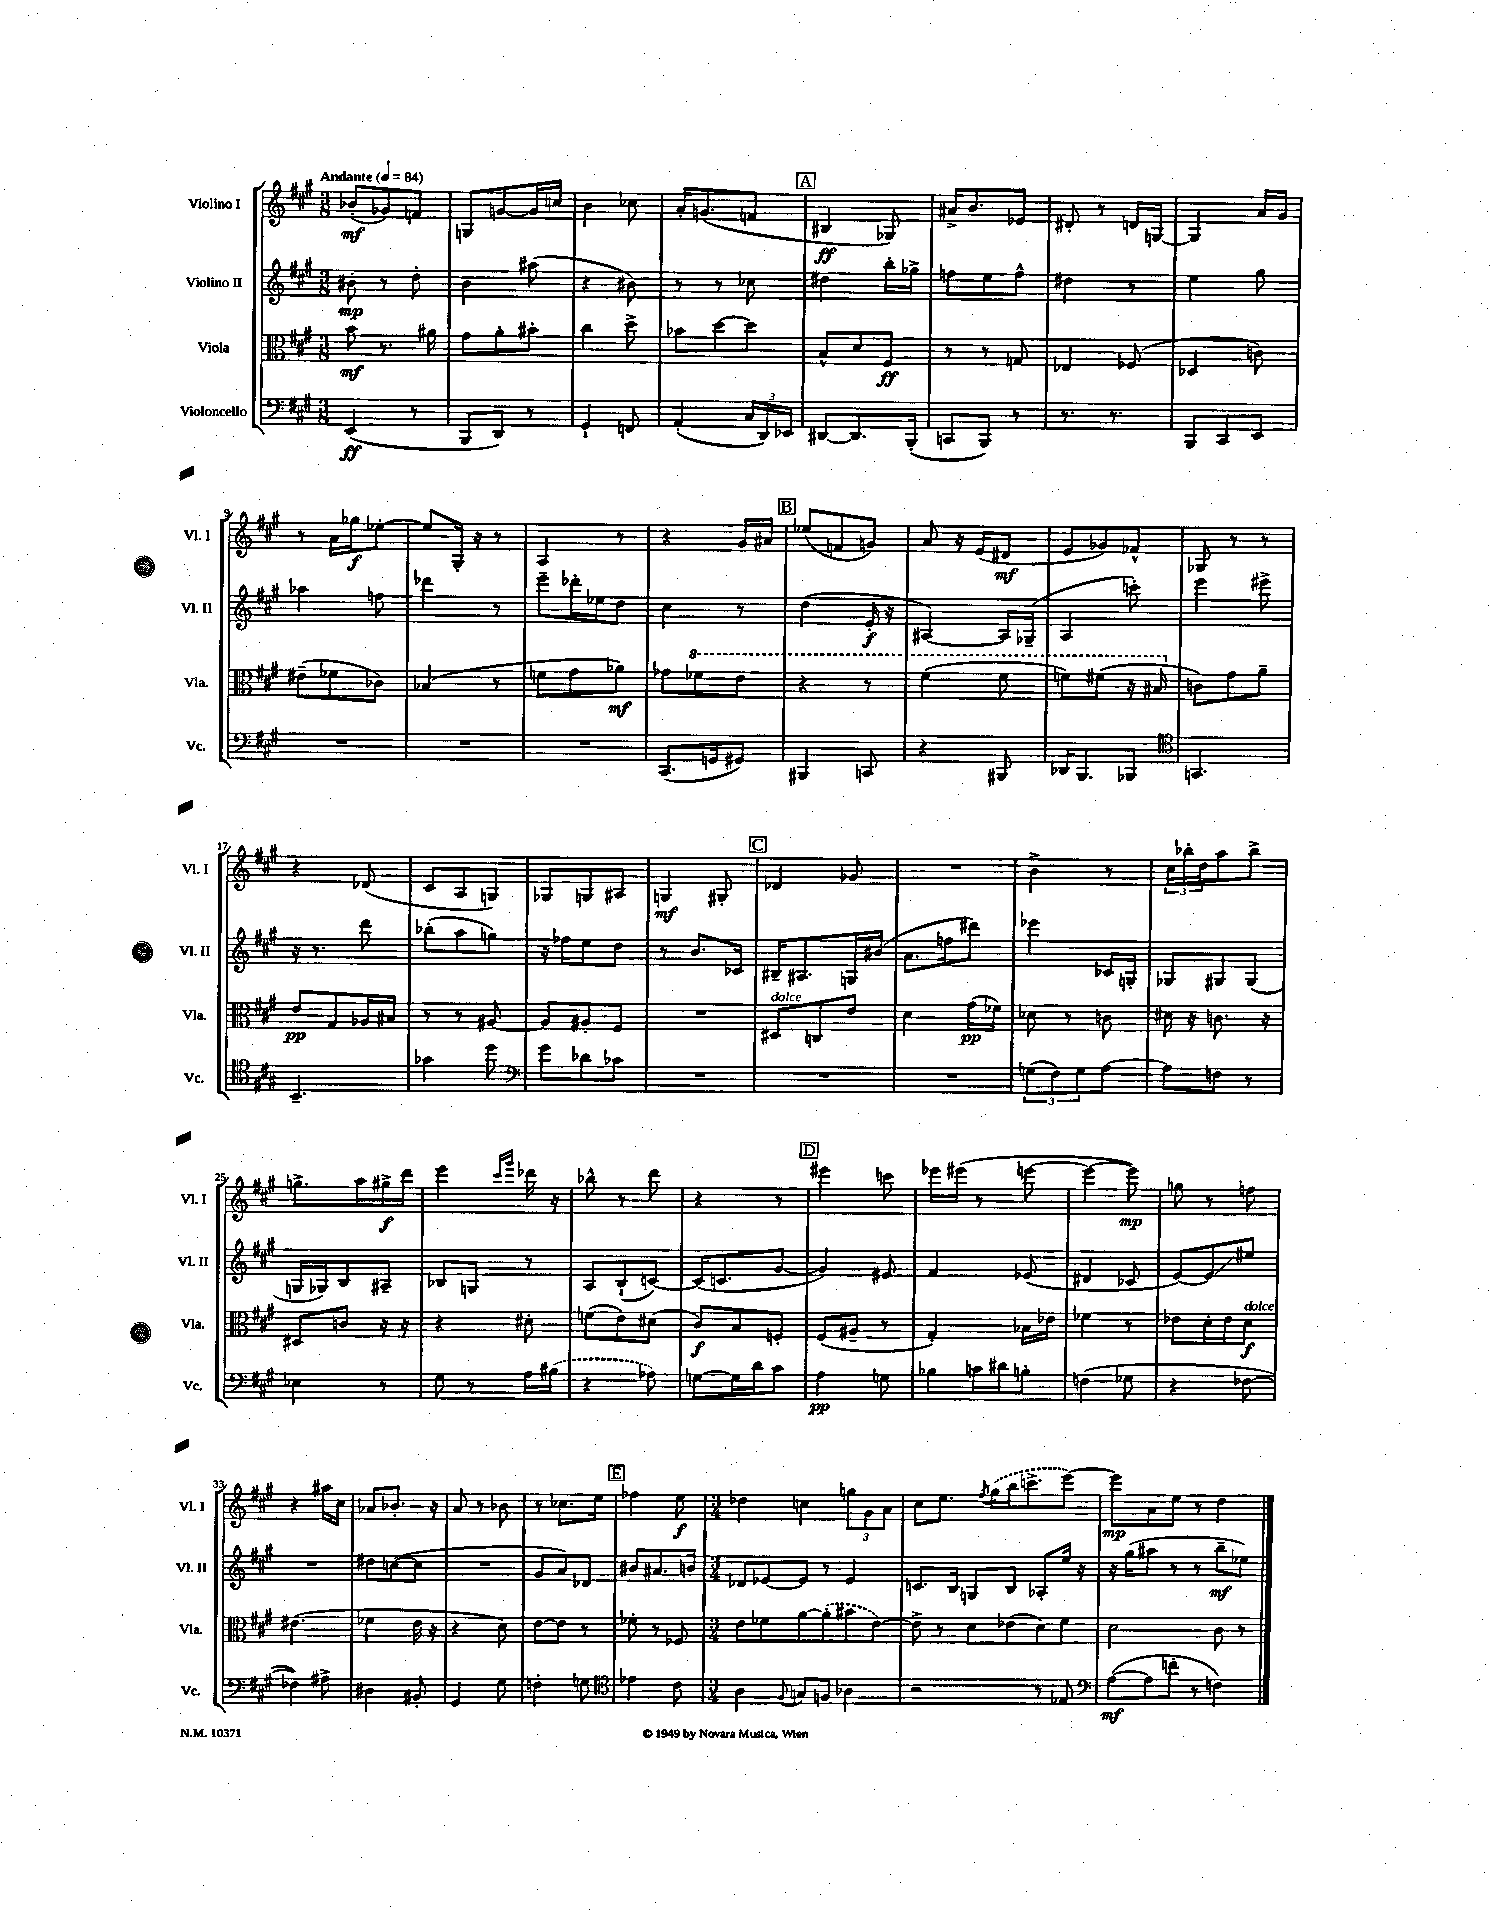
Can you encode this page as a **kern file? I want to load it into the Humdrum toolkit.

**kern	**kern	**kern	**kern
*staff4	*staff3	*staff2	*staff1
*clefF4	*clefC3	*clefG2	*clefG2
*k[f#c#g#]	*k[f#c#g#]	*k[f#c#g#]	*k[f#c#g#]
*M3/8	*M3/8	*M3/8	*M3/8
*MM84	*MM84	*MM84	*MM84
(4EE/	8b\	8b#'\	(8b-'/L
.	8.r	8r	8g-/)
8r	.	8dd'\	8f/J
.	16a#\	.	.
=	=	=	=
8BBB/L	8g#\L	4b\	8G/L
8DD/J)	8a'\	.	[8g/
8r	8b#'\J	(8aa#\	16g/]L
.	.	.	16cc/JJ
=	=	=	=
4GG#`/	4cc#\	4r	4b\
8FF/	8dd^\	8b#\)	8cc-\
=	=	=	=
(4AA'/	8b-\L	8r	16a'/LK
.	.	.	(8.g/
.	[8dd\	8r	.
24C#/LL	8dd\]J	8cc-\	8f/J
24DD/)	.	.	.
24EE-/JJ	.	.	.
=	=	=	=
[8DD#/L	8B^^/L	4dd#\	4B#/
8.DD#/]	8d/	.	.
.	8F#/J	16bb'\LL	8G-/)
(16BBB'/Jk	.	16gg-^\JJ	.
=	=	=	=
8CC/L	8r	8ff\L	16a#^/LK
.	.	.	8.b/
8BBB/J)	8r	8ee\	.
8r	8G/	8ff^^\J	8e-/J
=	=	=	=
8.r	4E-/	4dd#\	8d#'/
.	.	.	8r
8.r	.	.	.
.	(8F-/	8r	16d/LL
.	.	.	[16G/JJ
=	=	=	=
8BBB/L	4D-/	4ee\	4G/]
8CC#/	.	.	.
8EE/J	8c\)	8gg#\	16a/LL
.	.	.	16g#/JJ
=	=	=	=
4.r	(8e#~\L	4aa-\	8r
.	8f-\	.	16a\LL
.	.	.	16gg-\J
.	8c-\J)	8ff\	[8ee-'\J
=	=	=	=
4.r	(4B-/	4ddd-\	8ee-/]L
.	.	.	16G#'/Jk
.	.	.	16r
.	8r	8r	8r
=	=	=	=
4.r	8f\L	8eee~\L	4A/
.	8g#\	16ddd-'\L	.
.	.	16ee-\J	.
.	8a-\J)	8dd\J	8r
=	=	=	=
(8.CC#/L	8g-\L	4cc#\	4r
.	8ff-\	.	.
16GG/k	.	.	.
8GG#/J)	8ee\J	8r	16g#/LL
.	.	.	16a#/JJ
=	=	=	=
4BBB#/	4r	(4dd\	(8ee-/L
.	.	.	8f/
8CC/	8r	16e'/	8g/J)
.	.	16r	.
=	=	=	=
4r	(4ff#\	[4A#/)	8a/
.	.	.	16r
.	.	.	(16e/LK
8BBB#/	8ff#\	16A#/]LL	8d#/J
.	.	(16G-~/JJ	.
=	=	=	=
16DD-/LK	8ff\L)	4A/	8e/L
8.BBB/	.	.	.
.	(8ff#\J	.	8g-/)
8BBB-/J	16r	8ccc'\)	8f-^^/J
.	16b#/	.	.
=	=	=	=
*clefC4	*	*	*
4.GG/	8c\L)	4eee\	8G-/
.	8g#\	.	8r
.	8a~\J	8eee#^\	8r
=	=	=	=
4.BB~/	8e/L	16r	4r
.	.	8.r	.
.	8G#/	.	.
.	16A-/L	8ddd\	(8d-/
.	16B#/JJ	.	.
=	=	=	=
4g-\	8r	(8bb-'\L	8c#/L
.	8r	8aa\	8A/
8dd\	[8A#/	8gg\J)	8G/J)
=	=	=	=
*clefF4	*	*	*
8g#\L	8A#/]L	16r	8G-/L
.	.	16ff-\LK	.
8d-\	8A#'/	8ee\	8G/
8c-\J	8F#/J	8dd\J	8A#/J
=	=	=	=
4.r	4.r	8r	4G/
.	.	8.b/L	.
.	.	.	8G#'/
.	.	16c-/Jk	.
=	=	=	=
4.r	8D#/L	16B#~/LK	4d-/
.	.	8.A#/	.
.	8C/	.	.
.	8e/J	16G/L	8g-/
.	.	(16b#/JJ	.
=	=	=	=
4.r	4d\	8.a\L	4.r
.	.	16ff\k	.
.	(16g#\LL	8ddd#\J)	.
.	16f-\JJ)	.	.
=	=	=	=
(12G\L	8d-\	4eee-\	4b^\
12F#\)	.	.	.
.	8r	.	.
12G\	.	.	.
[8A\J	8c\	16c-/LL	8r
.	.	16G'/JJ	.
=	=	=	=
8A\]L	16d#\	8G-/L	24cc#\LL
.	.	.	24bb-'\
.	16r	.	.
.	.	.	24dd\J
8F\J	8.c\	8G#/	8aa\
8r	.	(8G#/J	8bb-^\J
.	16r	.	.
=	=	=	=
4E-\	8D#/L	16G/LL	8.gg^\L
.	.	16G-/J)	.
.	8c/J	8B/	.
.	.	.	16aa\L
8r	16r	8A#~/J	16gg#^\
.	16r	.	16ddd\JJ
=	=	=	=
8G#\	4r	8B-/L	4eee\
8r	.	8G/J	.
.	.	.	16qqccc#/LL
.	.	.	16qqggg#/JJ
16A\LL	8d#'\	8r	16ddd-\
(16B#\JJ	.	.	16r
=	=	=	=
4r	(8f\L	8A/L	8bb-^^\
.	8e\)	(8B`/	8r
8A-\)	(8d#\J	[8c/J)	8ddd\
=	=	=	=
[8G\L	8c#/L)	(16c/]LK	4r
.	.	8.c/	.
16G\]L	8B/	.	.
16d\J	.	.	.
8c#\J	8F'/J	[8g#/J	8r
=	=	=	=
4A\	(8F#/L	4g#/])	4eee#\
.	8A#~/J	.	.
8G\	8r	8e#/	8ccc\
=	=	=	=
8B-\L	4G#'/)	4f#/	16eee-\LL
.	.	.	(16eee#\JJ
16c\L	.	.	8r
16d#\J	.	.	.
8B'\J	16B-\LL	(8e-/	[8eee\
.	16e-\JJ	.	.
=	=	=	=
(4F\	4f-\	4d#/	4eee\_
8G-\	8r	8c-/	8eee\])
=	=	=	=
4r	8e-\L	[8e/L)	8gg\
.	16d'\L	8e/]	8r
.	16e-\J	.	.
[8F-\	8d\J	8ee#/J	8ff\
=	=	=	=
4F-\])	(4.e#\	4.r	4r
8A#^\	.	.	16aa#\LL
.	.	.	16cc#\JJ
=	=	=	=
4D#\	4f-\	8dd#\L	8a-/L
.	.	([8cc\	8.b-'/J
8BB#'/	16e\	8cc\]J	.
.	16r	.	16r
=	=	=	=
4GG#/	4r	4.r	8a/
.	.	.	8r
8G#\	8d\)	.	8b-\
=	=	=	=
4F'\	[8e\L	8g#/L	8r
.	8e\]J	8a/)	8.cc-\L
8G\	8r	8d-/J	.
.	.	.	16ee\Jk
=	=	=	=
*clefC4	*	*	*
4e-\	8f-'\	8b#/L	4ff-\
.	8r	8.a#/	.
8c#\	8F-/	.	8ee\
.	.	16b/Jk	.
=	=	=	=
*M3/4	*M3/4	*M3/4	*M3/4
4A\	8e\L	8d-/L	4dd-\
.	8f-\	[8e-/	.
8qqF#/	.	.	.
8G/L	[8a\	8e-/]J	4cc\
8F/J	(8a'\]	8r	.
4A-\	8b#\	4e-/	12gg\L
.	.	.	12g#\
.	[8e\J)	.	.
.	.	.	12a\J
=	=	=	=
2r	8e^\]	8.c/L	8cc#\L
.	8r	.	8.ee\J
.	.	16B/Jk	.
.	8d\L	8G/L	.
.	.	.	8qff#/
.	.	.	(16gg#\LL
.	(8e-\	8B/J	16bb\J
.	.	.	8.ccc^\
8r	8d\)	8A-'/L	.
8E-/	8f#\J	16ee/Jk	[8eee\J)
.	.	16r	.
=	=	=	=
*clefF4	*	*	*
([8A\L	2d\	16r	8eee\]L
.	.	(16gg#\LK	.
8A\]	.	8aa#\J	8a\
8f'\J	.	8r	8ee\J
8r	.	8r	8r
4F\)	8c#\	8bb~\L	4dd\
.	8r	8ee-\J)	.
==	==	==	==
*-	*-	*-	*-
